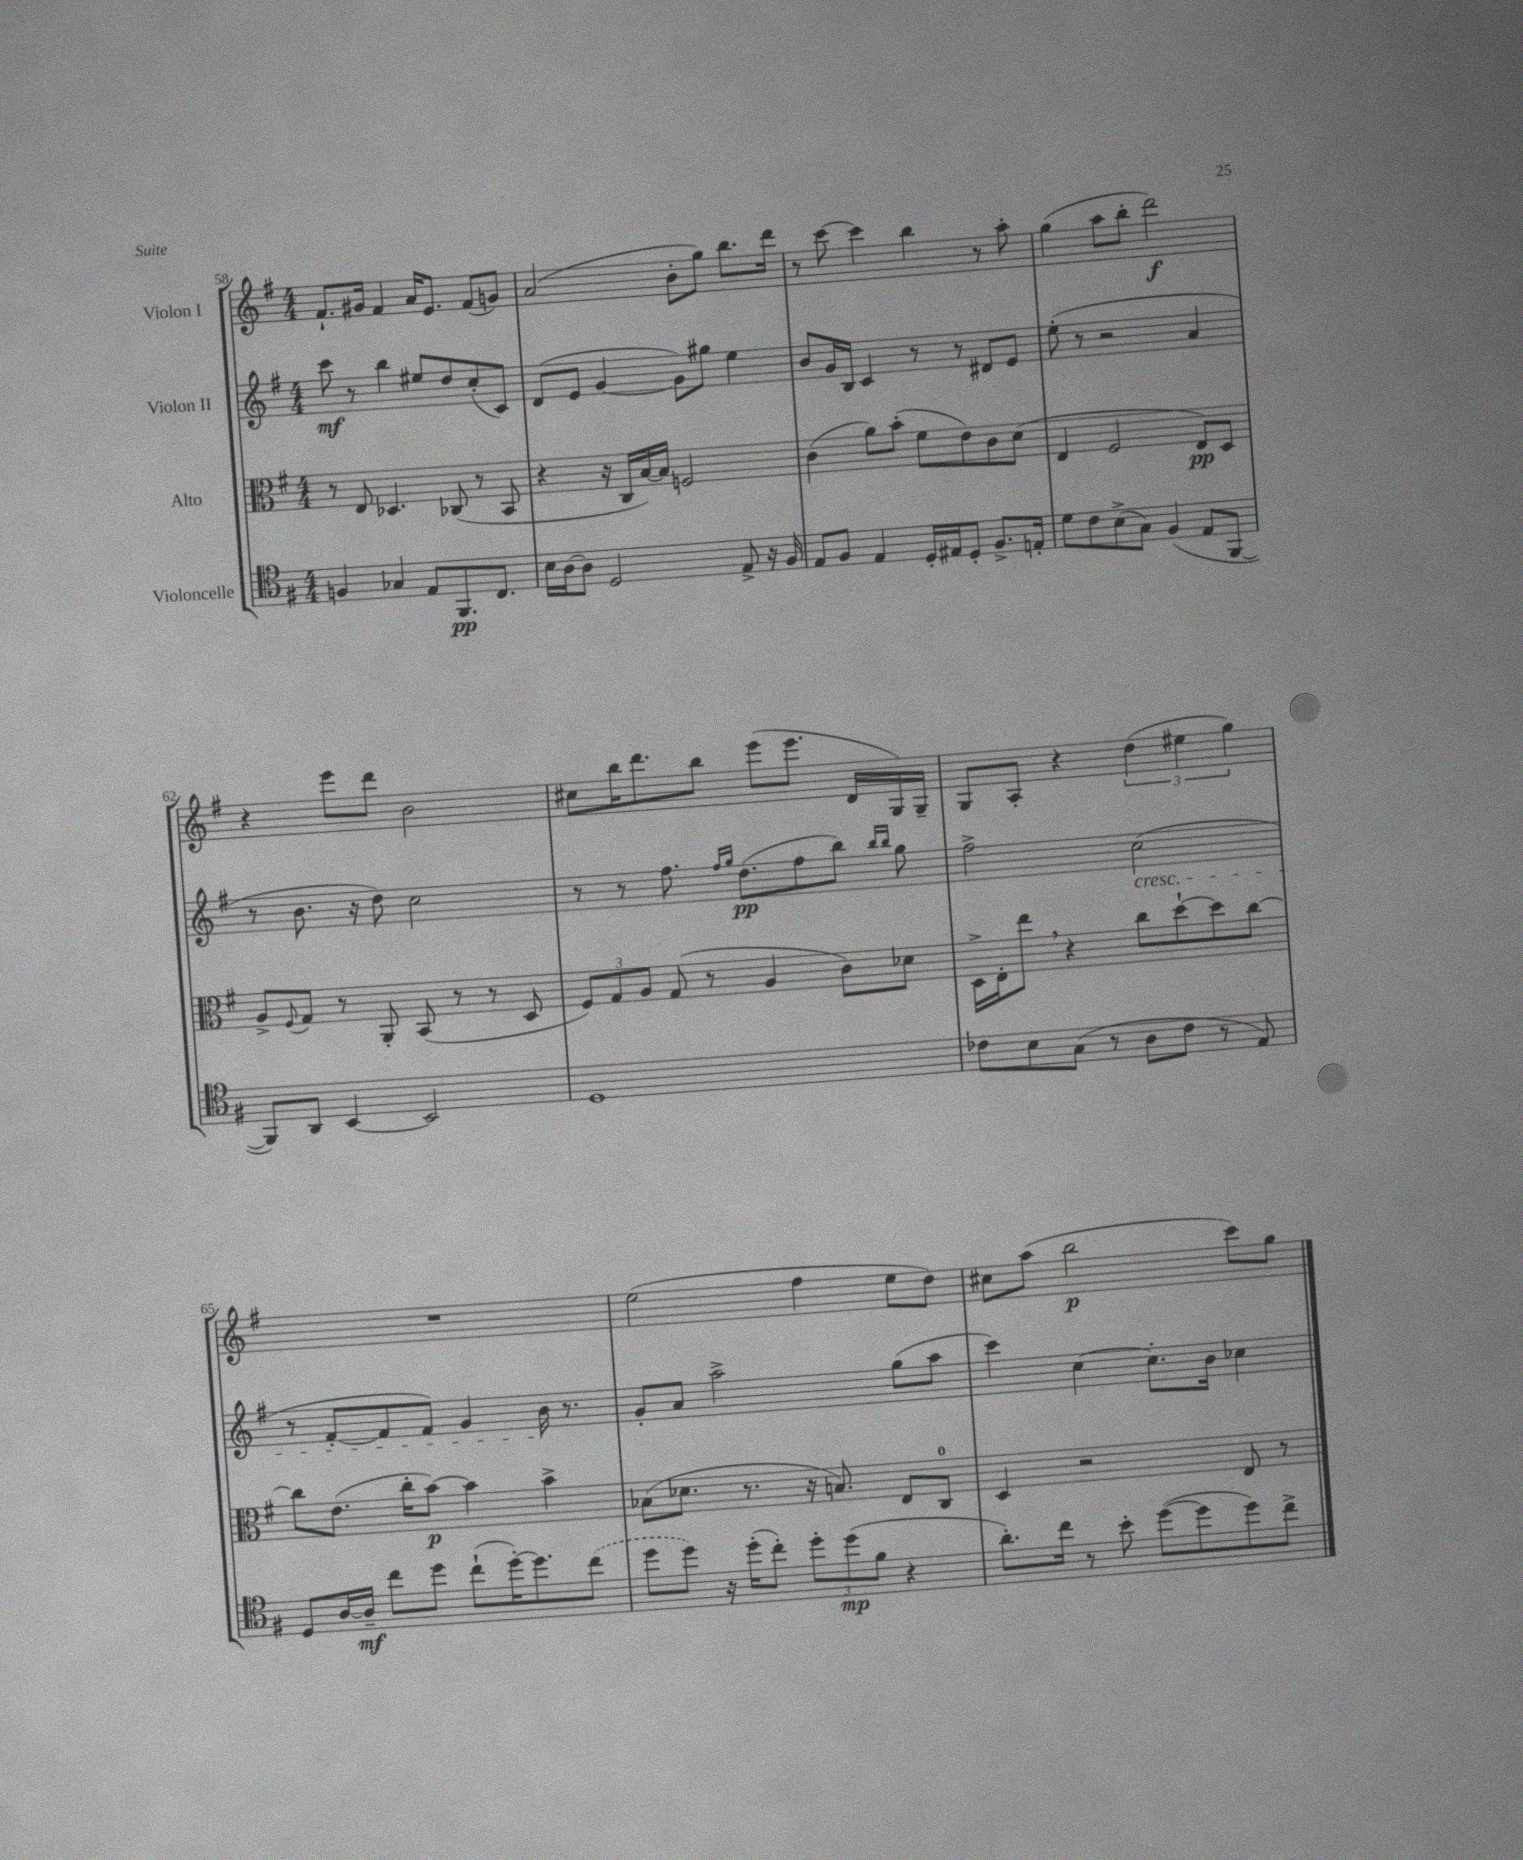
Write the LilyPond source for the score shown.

<<
\new StaffGroup <<
\new Staff = "s0" \with { instrumentName = "Violon I" } {
    \clef treble \key g \major \numericTimeSignature \time 4/4
    fis'8.-! gis'16 fis'4 a'16 e'8. fis'8( g'8) |
    a'2( b'8-. g''8) b''8. d'''16 |
    r8 c'''8~ c'''4 b''4 r8 a''8-. |
    g''4( a''8 b''8-. d'''2\f) |
    r4 e'''8 d'''8 b'2 |
    cis''8 b''16 d'''8. b''8 e'''8( e'''8. d'16 g16) g16-- |
    g8 a8-. r4 \tuplet 3/2 { d''4( eis''4 g''4) } |
    R1 |
    e''2( fis''4 e''8 d''8) |
    cis''8 a''8( b''2\p c'''8) g''8 \bar "|." |
}
\new Staff = "s1" \with { instrumentName = "Violon II" } {
    \clef treble \key g \major \numericTimeSignature \time 4/4
    c'''8\mf r8 b''4 eis''8 d''8 c''8-.( c'8) |
    d'8( e'8 g'4~ g'8) gis''8 e''4 |
    b'8 g'16 b16 c'4 r8 r8 dis'8 e'8 |
    e''8-.( r8 r2 a'4 |
    r8 b'8. r16 d''8) c''2 |
    r8 r8 fis''8. \grace { fis''16 g''16 } d''8.\pp( fis''8 b''8) \grace { b''16 b''16 } g''8 |
    fis''2-> c''2\cresc( |
    r8 fis'8~-. fis'8 fis'8) g'4 b'16\! r8. |
    g'8-. a'8 a''2-> g''8( a''8 |
    c'''4) c''4~ c''8.-. b'16 ces''4 \bar "|." |
}
\new Staff = "s2" \with { instrumentName = "Alto" } {
    \clef alto \key g \major \numericTimeSignature \time 4/4
    r8 e8 des4. ces8( r8 b,8 |
    r4 r16 c16 b16~) b16 f2 |
    c'4( a'8) b'8-.( fis'8 e'8) c'8 d'8( |
    e4 fis2 e8\pp) d8 |
    a8-> \appoggiatura { fis8 } g8 r8 a,8-. b,8( r8 r8 d8 |
    \tuplet 3/2 { fis8) g8 a8 } g8( r8 a4 c'8) des'8 |
    d16-> e16-. e''8 \breathe r4 c''8 d''8~-! d''8 c''8~ |
    c''8 e'8.( c''16-. b'8~\p) b'4 b'4-> |
    bes8( des'8. r8. r16 b8.) e8 c8-0 |
    d4 r2 e8 r8 \bar "|." |
}
\new Staff = "s3" \with { instrumentName = "Violoncelle" } {
    \clef tenor \key g \major \numericTimeSignature \time 4/4
    f4 ges4 e8 fis,8.\pp c8. |
    b16 a16~ a8 d2 e8-> r16 fis16 |
    e8 fis8 e4 d16-. eis16 d8-. fis8.-> e16-. |
    d'8 c'8 b8->( g8) fis4( e8 fis,8~ |
    fis,8) a,8 b,4~ b,2 |
    d1 |
    ces'8 b8 g8( r8 a8 ces'8 r8 e8) |
    d8 a16~ a16--\mf c''8 d''8 c''8-!( d''16~-.) d''8. \once \slurDashed c''8( |
    d''8 d''8) r16 d''16-.( c''8-.) \tuplet 3/2 { d''8-. d''8\mp( fis'8 } r4 |
    a'8.-.) c''16 r8 b'8-. d''8~( d''8 d''8) c''8-> \bar "|." |
}
>>
>>
\layout { \context { \Score currentBarNumber = #58 } }
